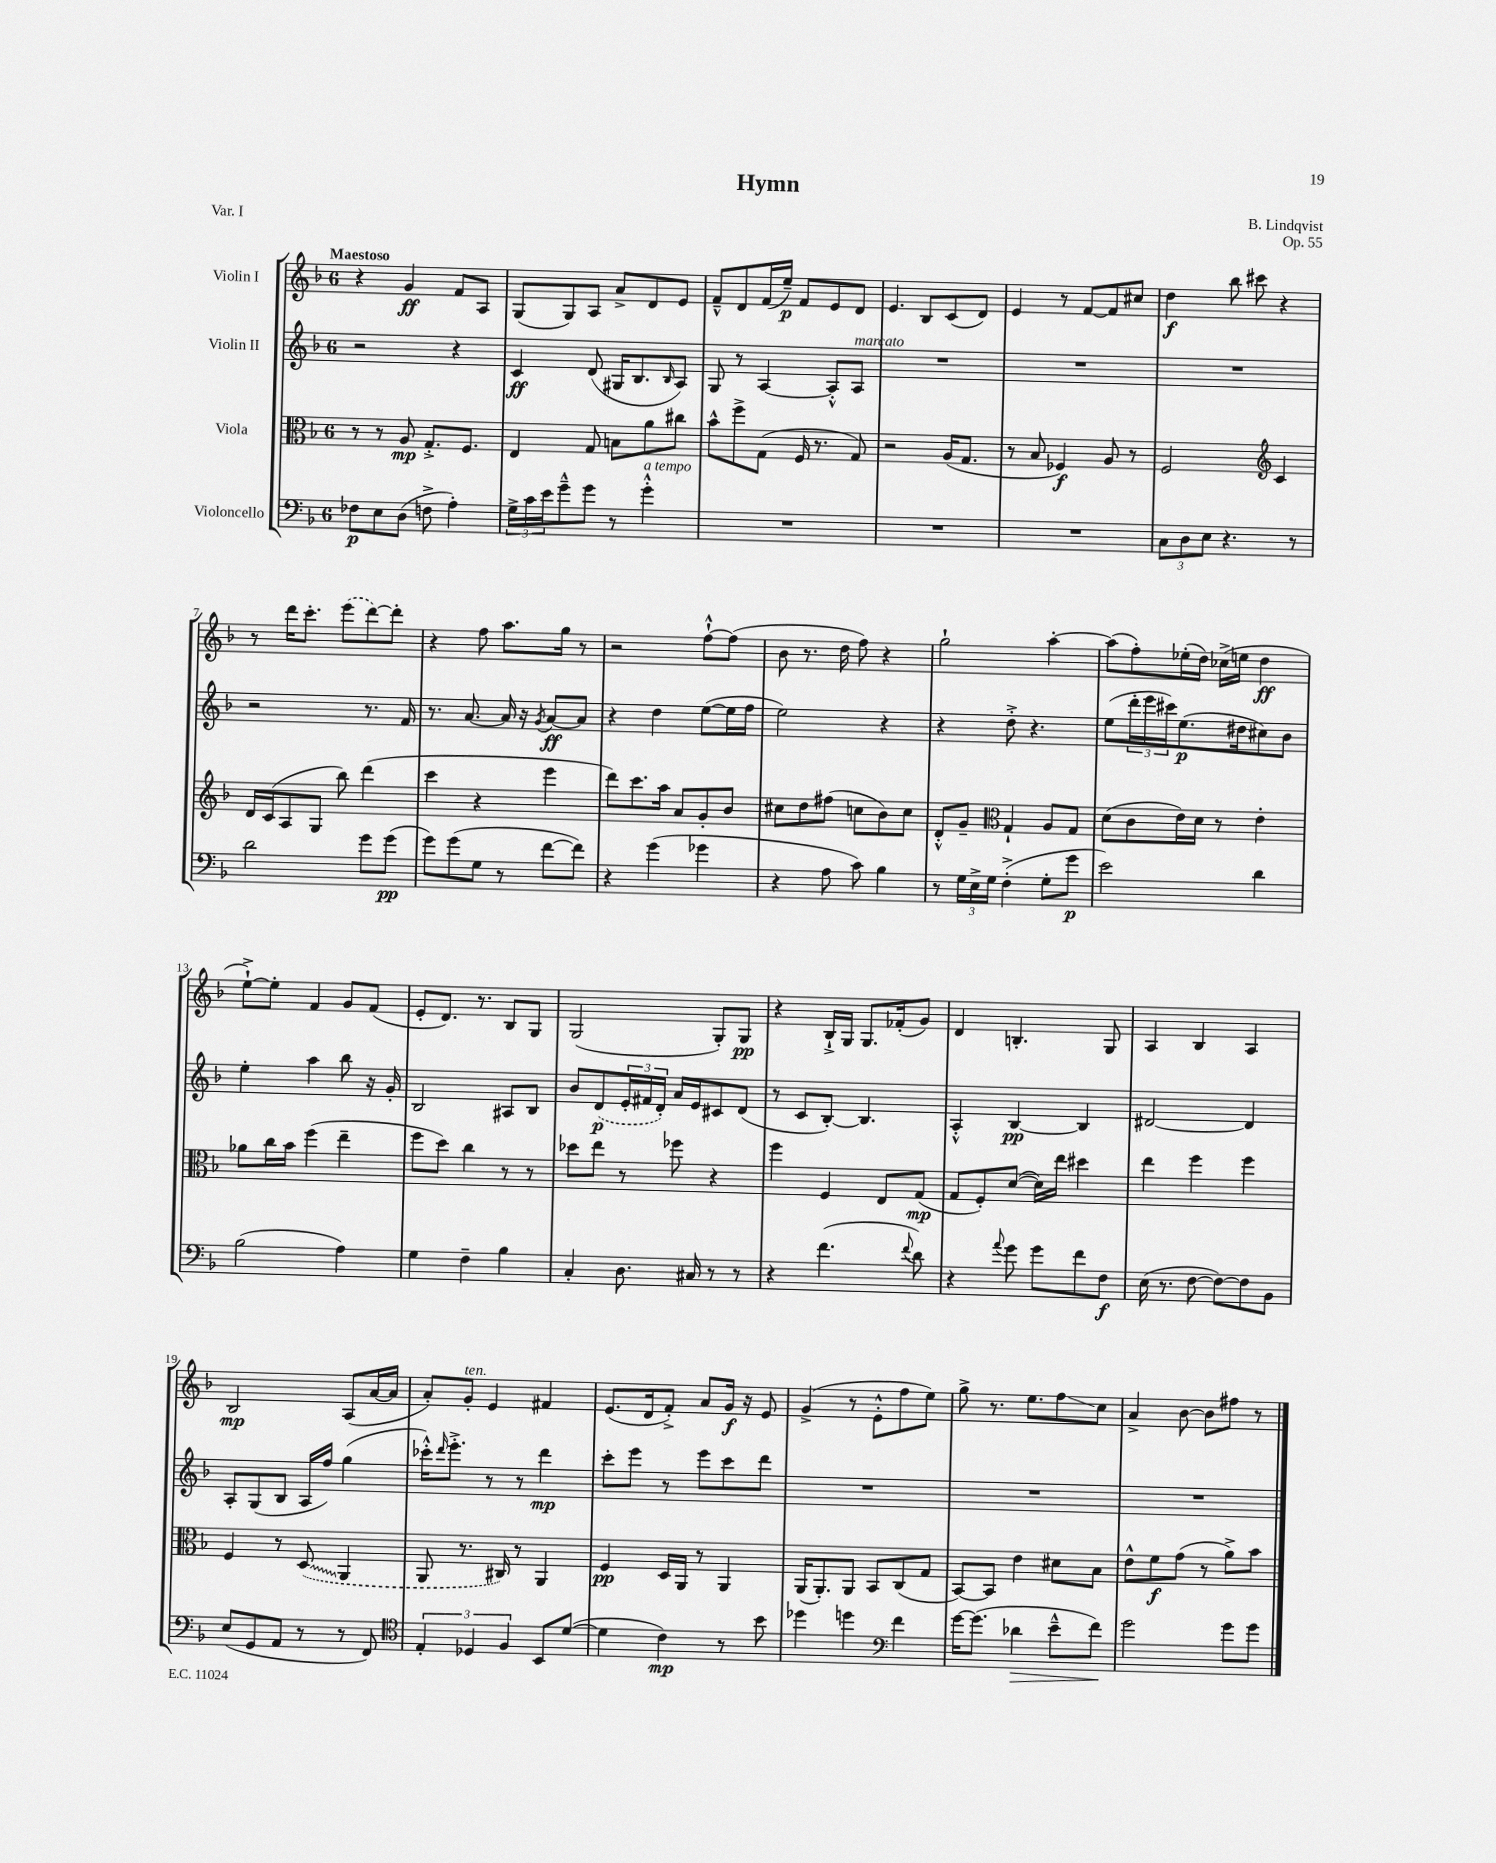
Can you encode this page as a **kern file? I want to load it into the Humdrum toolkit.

**kern	**kern	**kern	**kern
*staff4	*staff3	*staff2	*staff1
*clefF4	*clefC3	*clefG2	*clefG2
*k[b-]	*k[b-]	*k[b-]	*k[b-]
*M6/8	*M6/8	*M6/8	*M6/8
8F-	8r	2r	4r
8E	8r	.	.
(8D	8A	.	4g
8F^	8.G'^	.	.
4A')	.	4r	8f
.	8.F	.	.
.	.	.	8A
=	=	=	=
24G^	4E	4c	(8G
24c	.	.	.
24e	.	.	.
8g~^^	.	.	8G)
8g	8G	(8d	8A
8r	8B	16G#	8a^
.	.	8.B-	.
4g'^^	8a	.	8d
.	.	16qqB-	.
.	8cc#	8A)	8e
=	=	=	=
2.r	8b-^^	8G	8f~^^
.	8ff^	8r	8d
.	(8G	[4A	(16f
.	.	.	16ee~)
.	16F	.	8f
.	8.r	.	.
.	.	8A'^^]	8e
.	8G)	8A	8d
=	=	=	=
2.r	2r	2.r	4.e
.	.	.	8B-
.	(16A	.	(8c
.	8.G	.	.
.	.	.	8d)
=	=	=	=
2.r	8r	2.r	4e
.	8B-	.	.
.	4F-)	.	8r
.	.	.	[8f
.	8A	.	8f]
.	8r	.	8cc#
=	=	=	=
12C	2F	2.r	4dd
12D	.	.	.
12E	.	.	.
4.r	.	.	8bb-
.	.	.	8ccc#
*	*clefG2	*	*
.	4c	.	4r
8r	.	.	.
=	=	=	=
2d	16d	2r	8r
.	(16c	.	.
.	8A	.	16ddd
.	.	.	8.ccc'
.	8G	.	.
.	8bb-)	.	(8eee
8g	(4ddd	8.r	[8ddd)
(8g	.	.	8ddd']
.	.	16f	.
=	=	=	=
8g)	4ccc	8.r	4r
(8g	.	.	.
.	.	[8.a	.
8G	4r	.	8ff
8r	.	16a]	8.aa
.	.	16r	.
.	.	8qg	.
[8f	4eee	[8a	.
.	.	.	16gg
8f])	.	8a]	8r
=	=	=	=
4r	8ddd)	4r	2r
.	8.ccc	.	.
(4g	.	4dd	.
.	16aa	.	.
.	8a	.	.
4g-	8g'	([8ee	[8ff`^^
.	8b-	16ee]	(8ff]
.	.	16ff	.
=	=	=	=
4r	8cc#	2ee)	8b-
.	8dd	.	8.r
8A	(8ff#	.	.
.	.	.	16dd
8c)	8cc	.	8ff)
4B-	8b-)	4r	4r
.	8cc	.	.
=	=	=	=
8r	8d'^^	4r	2gg`
24G	8g~	.	.
24E^	.	.	.
24G	.	.	.
*	*clefC3	*	*
(4F'^	4G`	8dd'^	.
.	.	4.r	.
8G'	8A	.	[4aa'
8g	8G	.	.
=	=	=	=
2e)	(8d	(8ee	(8aa]
.	8c	24ddd'	8ff')
.	.	24eee	.
.	.	24ccc#)	.
.	16e)	(8.ee	(16ee-'
.	16d	.	16dd)
.	8r	.	(16cc-^
.	.	16dd#	16ee
4d	4e'	8cc#)	4dd
.	.	8b-	.
=	=	=	=
(2B-	8a-	4ee'	[8ee`^)
.	16cc	.	8ee']
.	16b-	.	.
.	(4ff	4aa	4f
4A)	4ee~	8bb-	8g
.	.	16r	(8f
.	.	16g'	.
=	=	=	=
4G	8ff	2B-	8e'
.	8dd)	.	8.d)
4F~	4cc	.	.
.	.	.	8.r
4B-	8r	8A#	8B-
.	8r	8B-	8G
=	=	=	=
4C'	8dd-	8b-	(2G
.	8ee	(8d	.
8.D	8r	24e'	.
.	.	24f#	.
.	.	24d')	.
.	8ff-	16a	.
16C#	.	16e	.
8r	4r	8c#	8G')
8r	.	(8d	8G
=	=	=	=
4r	4ff	8r	4r
.	.	8c	.
(4.f	4F	[8B-')	16B-`^
.	.	.	16G
.	.	4.B-]	8.G
.	8E	.	.
.	.	.	(16f-'
8qqf	.	.	.
8d)	(8G	.	8g)
=	=	=	=
4r	8G	4A'^^	4d
.	8F')	.	.
8qqa	.	.	.
8g	([8d	[4B-	4.B'
8g	16d])	.	.
.	16ee	.	.
8f	4dd#	4B-]	.
8F	.	.	8G
=	=	=	=
(16E	4ee	[2d#	4A
8.r	.	.	.
[8F	4ff	.	4B-
8F_)	.	.	.
8F]	4ff	4d#]	4A
8BB-	.	.	.
=	=	=	=
(8E	4F	8A'	2B-
8GG	.	(8G	.
8AA	8r	8B-	.
8r	(8D	16A	.
.	.	16ff)	.
8r	4AA	(4gg	(8A
8FF)	.	.	[16a
.	.	.	16a]
=	=	=	=
*clefC4	*	*	*
6E'	8AA	16ccc-'^^)	8a')
.	.	16qqddd	.
.	.	8.eee'^	.
.	8.r	.	8g'
6D-	.	.	.
.	.	8r	4e
.	16C#)	.	.
6F	.	.	.
.	8r	8r	.
8BB-	4AA	4ddd	4f#
([8d	.	.	.
=	=	=	=
4d]	4F	8ccc'	(8.e
.	.	8eee	.
.	.	.	16d
4c)	16D	8r	8f'^)
.	16AA	.	.
.	8r	8eee	8a
8r	4AA	8ccc	16g
.	.	.	16r
8b-	.	8ddd	8e
=	=	=	=
4dd-	(16AA	2.r	(4g^
.	8.AA')	.	.
4dd	8AA	.	8r
.	8BB-	.	8e'^^
*clefF4	*	*	*
4f	(8C	.	8ff
.	8G	.	8ee)
=	=	=	=
[16g	[8BB-)	2.r	8gg^
(8.g]	.	.	.
.	8BB-]	.	8.r
4d-	4e	.	.
.	.	.	8.ee
8e~^^	8d#	.	8ff
8f)	8B-	.	8cc
=	=	=	=
2g	8e^^	2.r	4a^
.	8f	.	.
.	(8g	.	[8b-
.	8r	.	8b-]
8g	8a^)	.	8ff#
8g	8b-	.	8r
==	==	==	==
*-	*-	*-	*-
